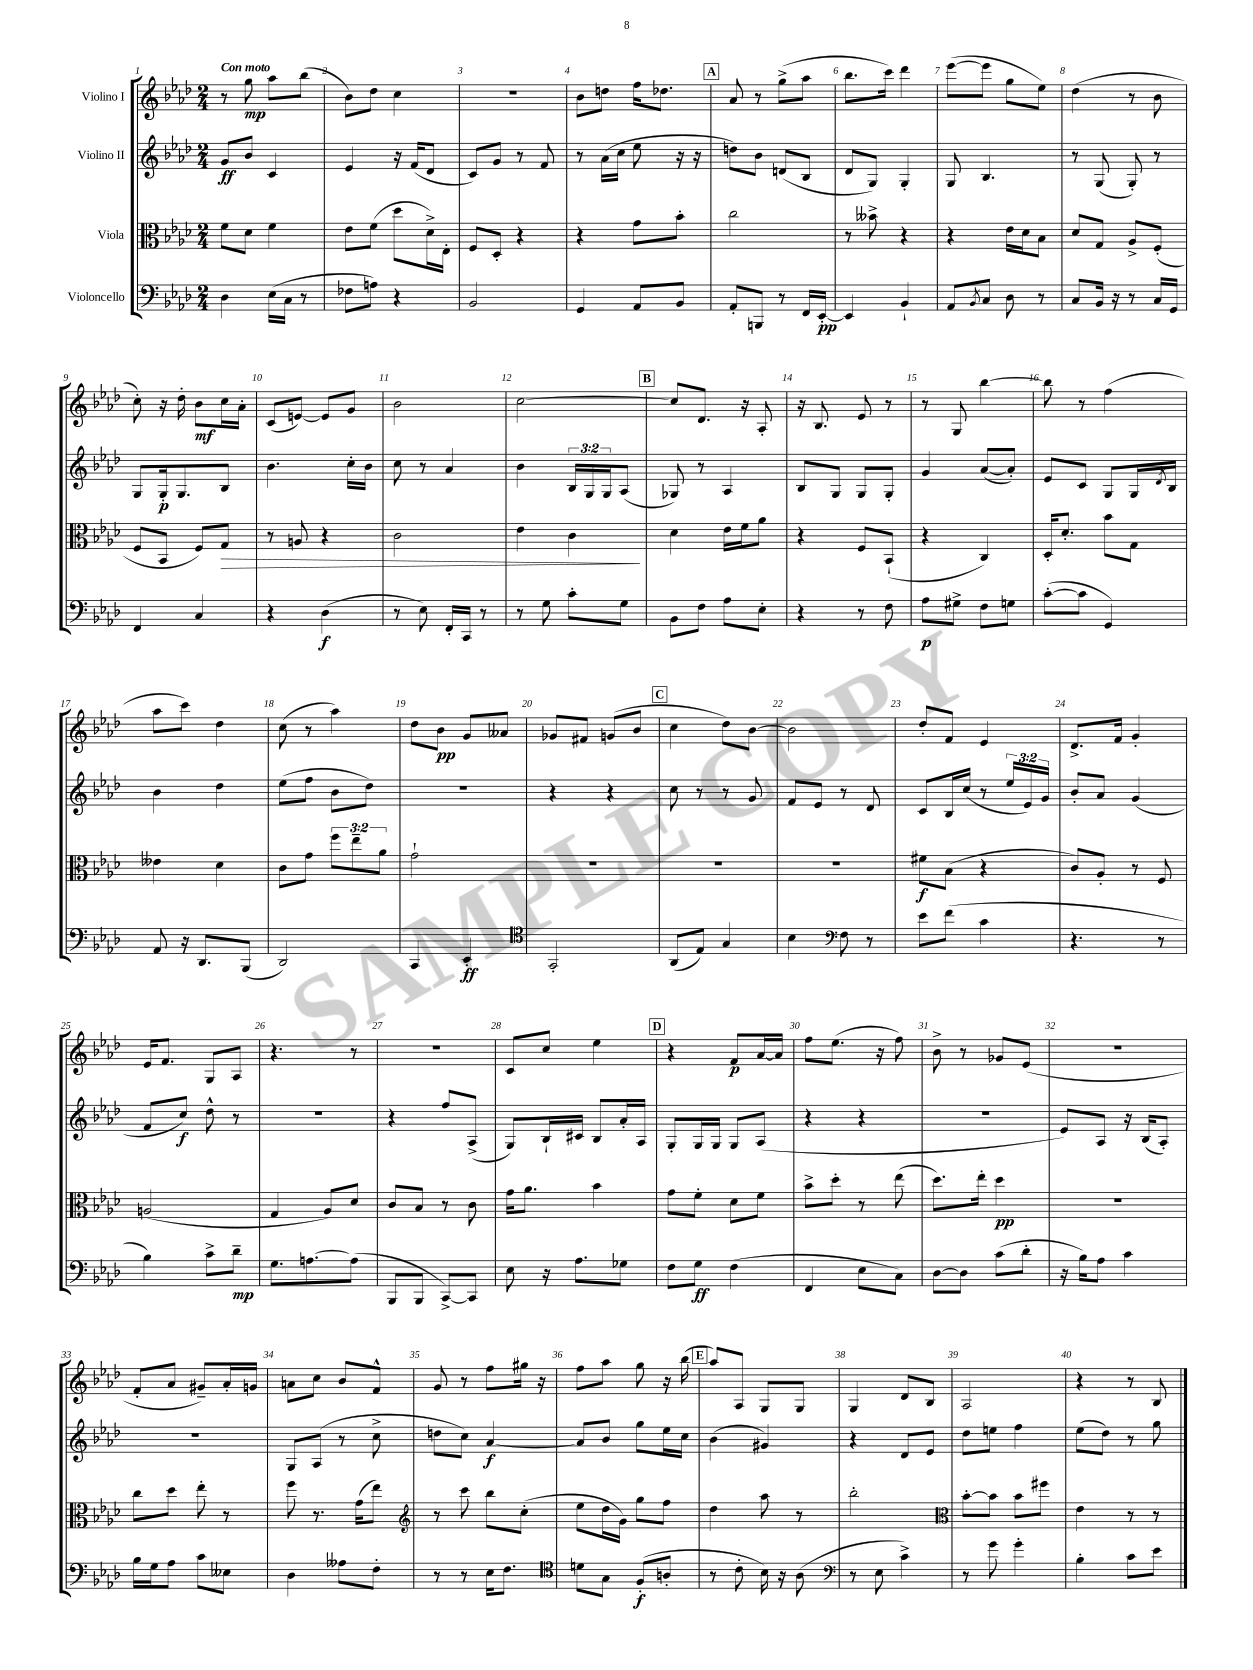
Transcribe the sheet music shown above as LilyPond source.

<<
\new StaffGroup <<
\new Staff = "s0" \with { instrumentName = "Violino I" } {
    \clef treble \key aes \major \numericTimeSignature \time 2/4 \tempo "Con moto"
    r8 g''8\mp aes''8 bes''8( |
    bes'8) des''8 c''4 |
    R2 |
    bes'8 d''8 f''16 des''8. |
    \mark \markup { \box "A" } aes'8 r8 g''8->( aes''8 |
    bes''8. c'''16) des'''4 |
    ees'''8~( ees'''8 g''8 ees''8) |
    des''4( r8 bes'8 |
    c''8-.) r16 des''16-. bes'8\mf c''16 aes'16-. |
    c'8( e'8~) e'8 g'8 |
    bes'2 |
    c''2~ |
    \mark \markup { \box "B" } c''8 des'8. r16 aes8-. |
    r16 bes8. ees'8 r8 |
    r8 g8 bes''4~ |
    bes''8 r8 f''4( |
    aes''8 c'''8) des''4 |
    c''8( r8 aes''4) |
    des''8 bes'8\pp g'8 aeses'8 |
    ges'8 fis'8 g'8( bes'8 |
    \mark \markup { \box "C" } c''4 des''8) bes'8~ |
    bes'2 |
    des''8-. f'8 ees'4 |
    des'8.-> f'16 g'4-. |
    ees'16 f'8. g8 aes8 |
    r4. r8 |
    r2 |
    c'8 c''8 ees''4 |
    \mark \markup { \box "D" } r4 f'8\p aes'16~ aes'16 |
    f''8 ees''8.( r16 f''8) |
    bes'8-> r8 ges'8 ees'8( |
    R2 |
    f'8-. aes'8 gis'8--) aes'16-. g'16 |
    a'8 c''8 bes'8 f'8-^ |
    g'8 r8 f''8 gis''16 r16 |
    f''8 aes''8 g''8 r16 bes''16( |
    \mark \markup { \box "E" } aes''8) aes8 g8 g8 |
    g4 des'8 bes8 |
    aes2 |
    r4 r8 bes8 \bar "|." |
}
\new Staff = "s1" \with { instrumentName = "Violino II" } {
    \clef treble \key aes \major \numericTimeSignature \time 2/4 \override Staff.TupletNumber.text = #tuplet-number::calc-fraction-text
    g'8\ff bes'8 c'4 |
    ees'4 r16 f'16( des'8 |
    c'8) g'8 r8 f'8 |
    r8 aes'16( c''16 ees''8 r16 r16 |
    \mark \markup { \box "A" } d''8) bes'8 d'8( bes8 |
    des'8 g8) g4-. |
    g8 bes4. |
    r8 g8( g8-.) r8 |
    g8 g16-.\p g8. bes8 |
    bes'4. c''16-. bes'16 |
    c''8 r8 aes'4 |
    bes'4 \tuplet 3/2 { bes16 g16 g16 } aes8( |
    \mark \markup { \box "B" } ges8) r8 aes4 |
    bes8 g8 g8 g8-. |
    g'4 aes'8~( aes'8-.) |
    ees'8 c'8 g8 g16 \acciaccatura { des'8 } bes16 |
    bes'4 des''4 |
    ees''8( f''8 bes'8 des''8) |
    r2 |
    r4 r4 |
    \mark \markup { \box "C" } c''8 r8 r8 g'8 |
    f'8 ees'8 r8 des'8 |
    c'8 bes16 c''16( r8 \tuplet 3/2 { ees''16 ees'16) g'16 } |
    bes'8-. aes'8 g'4( |
    f'8 c''8\f) des''8-^ r8 |
    R2 |
    r4 f''8 aes8->( |
    g8) bes16-! cis'16 bes8 aes'16-. aes16 |
    \mark \markup { \box "D" } g8-. g16 g16 g8 aes8( |
    r4 r4 |
    R2 |
    ees'8) aes8 r16 bes16( aes8-.) |
    r2 |
    g8 aes8( r8 c''8-> |
    d''8 c''8) aes'4~\f |
    aes'8 bes'8 g''8 ees''16 c''16 |
    \mark \markup { \box "E" } bes'4( gis'4) |
    r4 des'8 ees'8 |
    des''8 e''8 f''4 |
    ees''8( des''8) r8 g''8 \bar "|." |
}
\new Staff = "s2" \with { instrumentName = "Viola" } {
    \clef alto \key aes \major \numericTimeSignature \time 2/4 \override Staff.TupletNumber.text = #tuplet-number::calc-fraction-text
    f'8 des'8 f'4 |
    ees'8 f'8( des''8 des'16->) ees16-. |
    f8 des8-. r4 |
    r4 g'8 bes'8-. |
    \mark \markup { \box "A" } c''2 |
    r8 beses'8-> r4 |
    r4 ees'16 des'16 bes8 |
    des'8 g8 aes8-> f8-.( |
    f8 bes,8 f8) g8\> |
    r8 a8 r4 |
    c'2 |
    ees'4 c'4\! |
    \mark \markup { \box "B" } des'4 ees'16 f'16 aes'8 |
    r4 f8 bes,8-!( |
    r4 c4) |
    des16-. des'8.-. bes'8 g8 |
    eeses'4 des'4 |
    c'8 g'8 \tuplet 3/2 { f''8 ees''8-- aes'8 } |
    g'2-! |
    R2 |
    \mark \markup { \box "C" } R2 |
    R2 |
    fis'8\f bes8( r4 |
    c'8) aes8-. r8 f8 |
    a2( |
    g4 aes8) des'8 |
    c'8 bes8 r8 c'8 |
    g'16 aes'8. bes'4 |
    \mark \markup { \box "D" } g'8 f'8-. des'8 f'8 |
    bes'8-> des''8-. r8 ees''8( |
    des''8.) ees''16-. des''4\pp |
    r2 |
    c''8 des''8 ees''8-. r8 |
    f''8 r8. g'16( ees''8) |
    \clef treble r8 c'''8 bes''8 c''8-.( |
    ees''8 des''16 g'16) g''8 f''8 |
    \mark \markup { \box "E" } des''4 aes''8 r8 |
    bes''2-. |
    \clef alto bes'8~-. bes'8 bes'8 fis''8 |
    ees'4 r8 r8 \bar "|." |
}
\new Staff = "s3" \with { instrumentName = "Violoncello" } {
    \clef bass \key aes \major \numericTimeSignature \time 2/4
    des4 ees16( c16 r8 |
    fes8 a8) r4 |
    bes,2 |
    g,4 aes,8 bes,8 |
    \mark \markup { \box "A" } aes,8-. b,,8 r8 f,16 ees,16~-.\pp |
    ees,4 bes,4-! |
    aes,8 \acciaccatura { bes,8 } c8 des8 r8 |
    c8 bes,16 r16 r8 c16 g,16 |
    f,4 c4 |
    r4 des4\f( |
    r8 ees8) f,16-. c,16 r8 |
    r8 g8 c'8-. g8 |
    \mark \markup { \box "B" } bes,8 f8 aes8 ees8-. |
    r4 r8 f8 |
    aes8\p gis8-> f8 g8 |
    c'8~-.( c'8 g,4) |
    aes,8 r16 des,8. bes,,8( |
    des,2) |
    c,4 ees,4-.\ff |
    \clef tenor g,2-. |
    \mark \markup { \box "C" } aes,8( ees8) g4 |
    bes4 \clef bass f8 r8 |
    ees'8 f'8( c'4 |
    r4. r8 |
    bes4) c'8-> des'8--\mp |
    g8. a8.~ a8( |
    bes,,8 bes,,8 c,8~->) c,8 |
    ees8 r16 aes8. ges8 |
    \mark \markup { \box "D" } f8 g8\ff f4( |
    f,4 ees8 c8) |
    des8~ des8 c'8( des'8-. |
    r16 bes16) aes8 c'4 |
    bes16 g16 aes8 c'8 eeses8 |
    des4 aeses8 f8-. |
    r8 r8 ees16 f8. |
    \clef tenor d'8 g8 f8-.\f( a8-. |
    \mark \markup { \box "E" } r8 c'8-. bes16) r16 aes8( |
    \clef bass r8 ees8 c'4->) |
    r8 g'8 g'4-. |
    bes4-. c'8 ees'8 \bar "|." |
}
>>
>>
\layout { \context { \Score \override BarNumber.break-visibility = ##(#f #t #t) barNumberVisibility = #all-bar-numbers-visible } }
